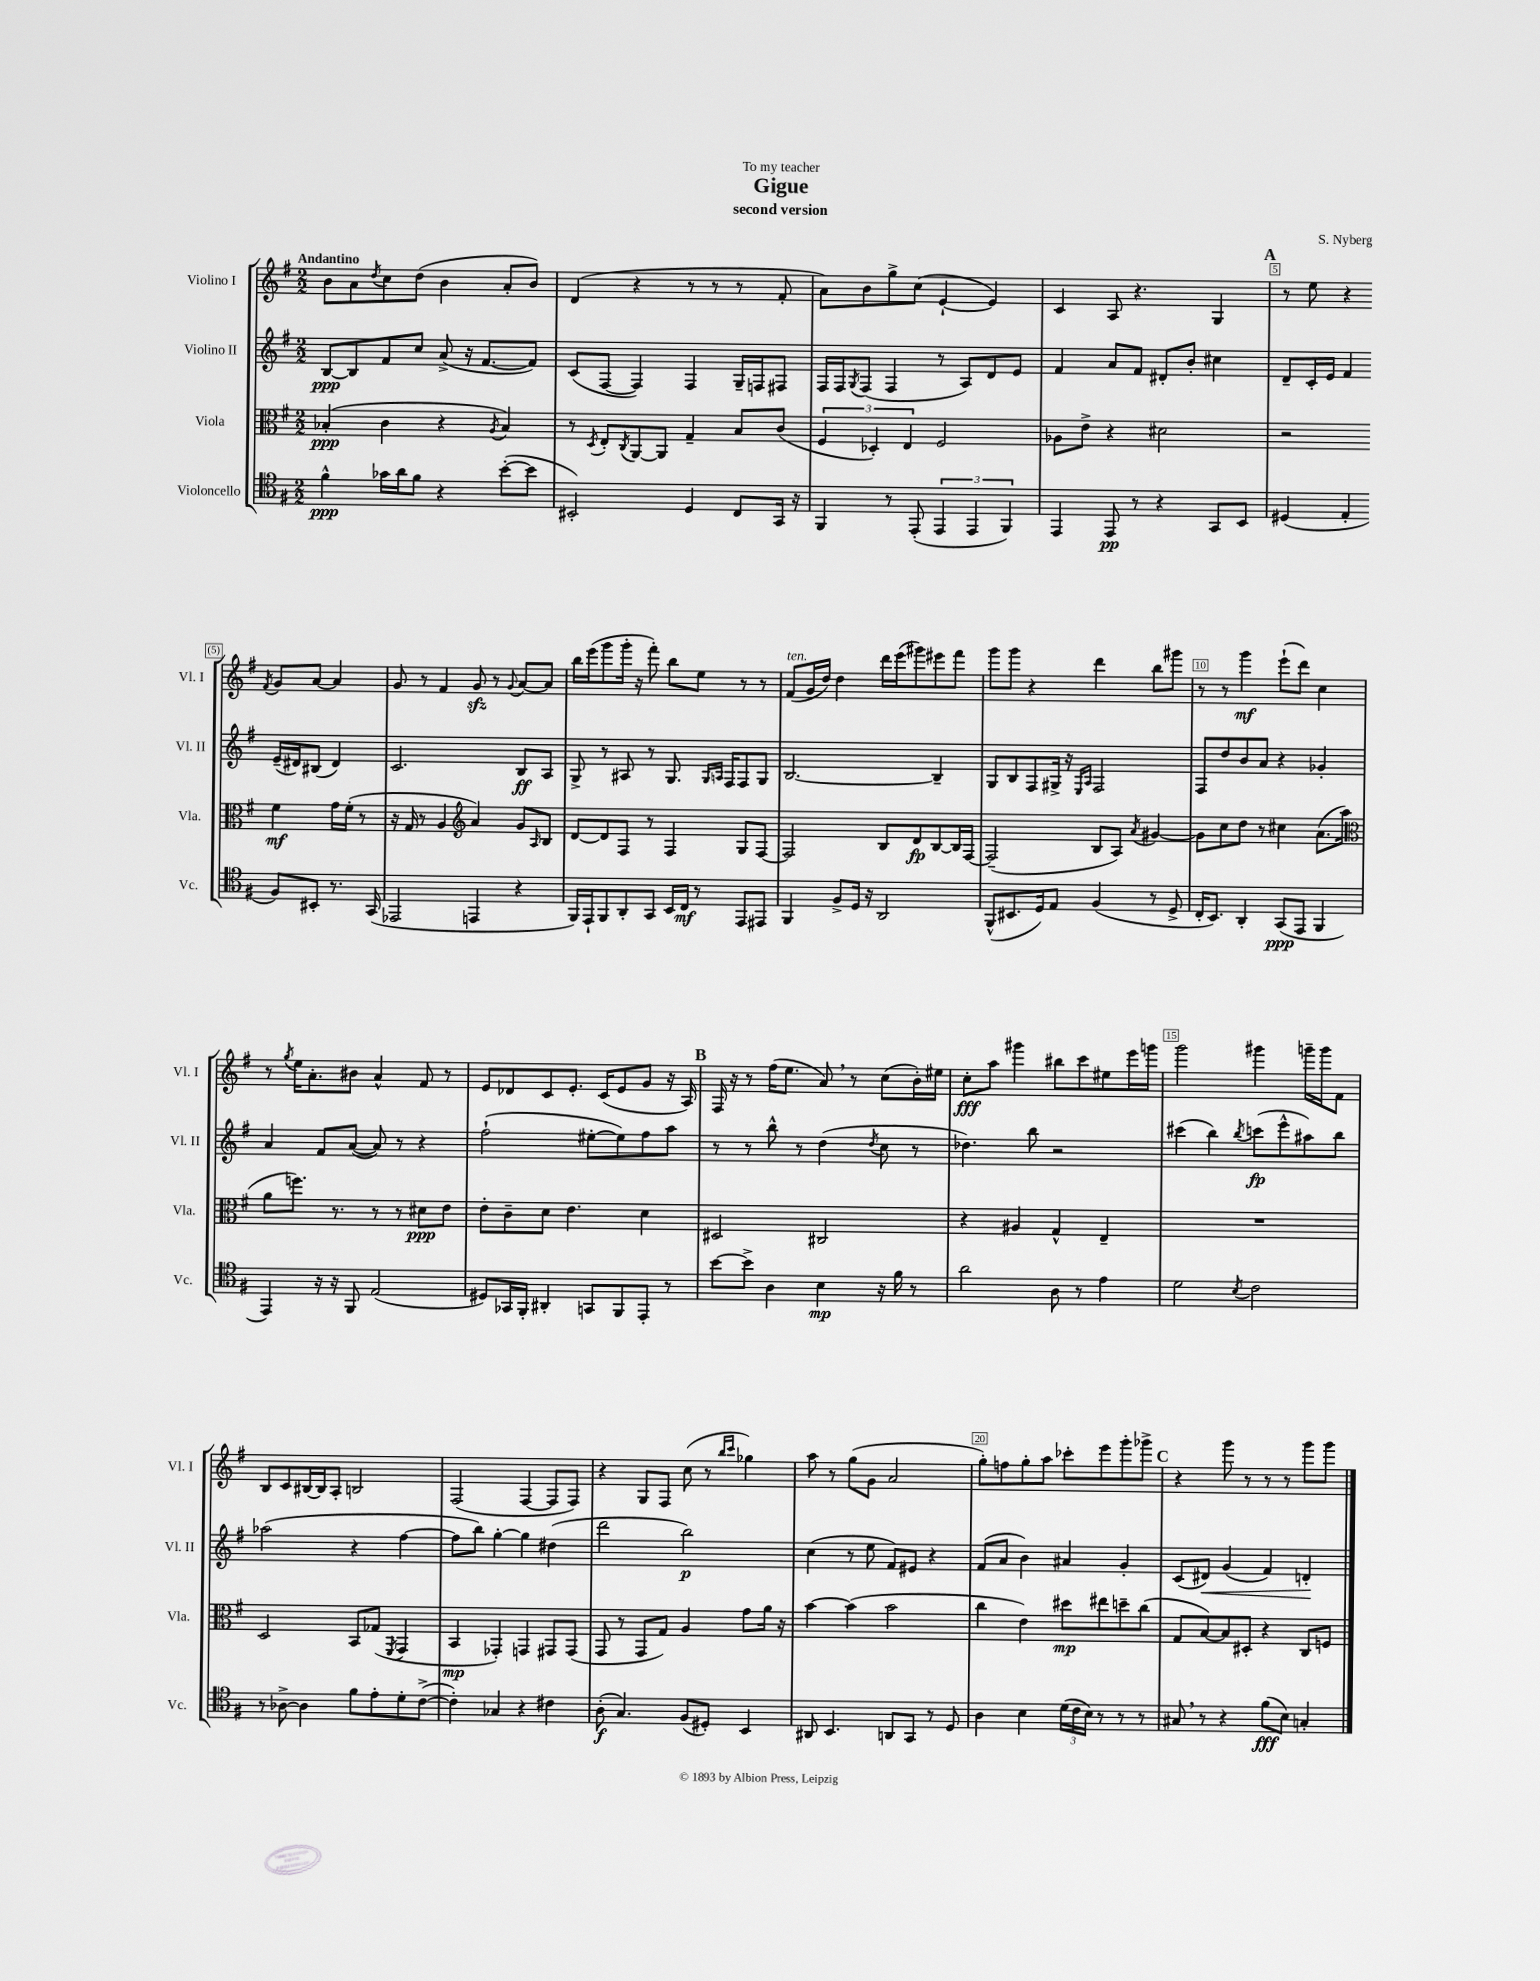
\header { title = "Gigue" composer = "S. Nyberg" subtitle = "second version" dedication = "To my teacher" }
<<
\new StaffGroup <<
\new Staff = "s0" \with { instrumentName = "Violino I" shortInstrumentName = "Vl. I" } {
    \clef treble \key g \major \numericTimeSignature \time 2/2 \tempo "Andantino"
    b'8 a'8 \acciaccatura { d''8 } c''8 d''8( b'4 a'8-. b'8) |
    d'4( r4 r8 r8 r8 fis'8-. |
    a'8) b'8 g''8-> c''8( e'4~-! e'4) |
    c'4 a8 r4. g4 |
    \mark \markup { \bold "A" } r8 e''8 r4 \acciaccatura { fis'8 } g'8 a'8~ a'4 |
    g'8 r8 fis'4 g'8\sfz r8 \appoggiatura { g'8 } a'8~ a'8 |
    b''16 e'''16( g'''8 g'''16-. r16 fis'''8-.) b''8 e''8 r8 r8 |
    fis'8^\markup { \italic "ten." }( g'16 d''16) d''4 d'''16 e'''16( gis'''8) eis'''8 fis'''8 |
    g'''8 g'''8 r4 d'''4 b''8 gis'''8 |
    r8 r8 g'''4\mf e'''8-!( d'''8) c''4 |
    r8 \acciaccatura { g''8 } e''16 a'8.-. bis'8 a'4-^ fis'8 r8 |
    e'8 des'8 c'8 e'8.-. c'16( e'8 g'8 r16 a16) |
    \mark \markup { \bold "B" } fis16 r16 r8 fis''16( e''8. a'8) \breathe r8 c''8( b'16-.) eis''16 |
    c''8-.\fff a''8 gis'''4 bis''8 c'''8 eis''8 e'''16 g'''16 |
    g'''2 gis'''4 g'''16-- g'''16 fis'8 |
    b8 c'8 bis16~ bis16 a8-. b2 |
    fis2( fis4~ fis8 fis8) |
    r4 g8 fis8 c''8( r8 \grace { b''16 c'''16 } ges''4) |
    a''8 r8 g''8( g'8 a'2 |
    g''8-.) f''8 g''8-. a''8 ces'''8-. e'''8 g'''8-. ges'''8-> |
    \mark \markup { \bold "C" } r4 g'''8 r8 r8 r8 g'''8 g'''8 \bar "|." |
}
\new Staff = "s1" \with { instrumentName = "Violino II" shortInstrumentName = "Vl. II" } {
    \clef treble \key g \major \numericTimeSignature \time 2/2
    b8~\ppp b8 fis'8 c''8 a'8->( r16 fis'8.~ fis'8) |
    c'8( fis8~ fis4) fis4 g16-- f16 fis8 |
    fis16 fis16 \acciaccatura { g8 } fis8( fis4 r8 a8) d'8 e'8 |
    fis'4 a'8 fis'8 dis'8-. b'8-. cis''4 |
    \mark \markup { \bold "A" } d'8-- c'16-. e'16 fis'4 e'16--( dis'16) bis8( dis'4) |
    c'2. b8\ff a8 |
    g8-> r8 ais8 r8 g8. \grace { g16 a16 } fis16 fis8 g8 |
    b2.~ b4-- |
    g8 b8 fis8 gis16-> r16 \grace { e16 a16 } fis2 |
    fis8 d''8 b'8 a'8 r4 ges'4-. |
    a'4 fis'8 a'8~( a'8) r8 r4 |
    fis''2-!( eis''8~-. eis''8) fis''8 a''8 |
    \mark \markup { \bold "B" } r8 r8 b''8-^ r8 d''4( \acciaccatura { d''8 } c''8 r8 |
    des''4.) b''8 r2 |
    cis'''4( b''4) \acciaccatura { b''8 } c'''8\fp( e'''8-^ ais''8) b''8 |
    aes''2( r4 fis''4~ |
    fis''8 b''8) g''4~-. g''4 dis''4( |
    d'''2 b''2\p) |
    c''4( r8 e''8 fis'8) eis'8 r4 |
    fis'8( a'8 b'4) ais'4 g'4-. |
    \mark \markup { \bold "C" } c'8( dis'8\<) g'4( fis'4) d'4-.\! \bar "|." |
}
\new Staff = "s2" \with { instrumentName = "Viola" shortInstrumentName = "Vla." } {
    \clef alto \key g \major \numericTimeSignature \time 2/2
    bes4-.\ppp( c'4 r4 \acciaccatura { a8 } bes4) |
    r8 \acciaccatura { d8 } e8-. \acciaccatura { c8 } a,8~ a,8 g4-- b8 c'8( |
    \tuplet 3/2 { fis4 des4-.) e4 } fis2 |
    aes8 e'8-> r4 dis'2 |
    \mark \markup { \bold "A" } r2 fis'4\mf g'16 fis'16-.( r8 |
    r16 g16 r8 a4 \clef treble a'4) g'8 \grace { a16 } b8 |
    d'8~ d'8 fis8 r8 fis4 g8 fis8~ |
    fis2 b8 d'8\fp b8~ b16 fis16~ |
    fis2--( b8 a8) \acciaccatura { a'8 } gis'4~ |
    gis'8 c''8 d''8 r8 cis''4 a'8.( a''16 |
    \clef alto a'8 f''8.) r8. r8 r8 dis'8\ppp e'8 |
    e'8-. c'8-- d'8 e'4. d'4 |
    \mark \markup { \bold "B" } dis2 cis2 |
    r4 ais4 g4-^ e4-- |
    R1 |
    d2 b,8 ges8( \acciaccatura { fis,8 } g,4 |
    b,4\mp ges,4-.) g,4 gis,8 gis,8( |
    g,8 r8 g,8 g8) a4 g'8 a'16 r16 |
    b'4~ b'4( b'2 |
    c''4 e'4) dis''8\mp eis''8 d''8-- c''8( |
    \mark \markup { \bold "C" } g8 b8~) b8 dis8-. r4 c8 f8 \bar "|." |
}
\new Staff = "s3" \with { instrumentName = "Violoncello" shortInstrumentName = "Vc." } {
    \clef tenor \key g \major \numericTimeSignature \time 2/2
    fis'4-^\ppp ges'16 a'16 fis'8 r4 b'8~-.( b'8 |
    bis,2-.) d4 c8 g,16 r16 |
    fis,4 r8 e,8-.( \tuplet 3/2 { e,4 e,4 fis,4) } |
    e,4 e,8\pp r8 r4 g,8 b,8 |
    \mark \markup { \bold "A" } dis4( e4-. fis8) bis,8-. r8. g,16( |
    ees,2 e,4 r4 |
    fis,16) e,16-! fis,8 a,8-. g,8 b,16 c16\mf r8 e,8 eis,8 |
    fis,4 fis8-> d16 r16 a,2 |
    fis,8-^( bis,8. d16) e8 fis4( r8 d8-> |
    c16-. b,8.) a,4-. g,8\ppp( e,8 fis,4 |
    e,4) r16 r16 fis,8 e2( |
    dis8) ges,16 fis,16-. ais,4-. g,8 fis,8 e,8-. r8 |
    \mark \markup { \bold "B" } b'8~ b'8-> a4 b4\mp r16 fis'16 r8 |
    a'2 a8 r8 e'4 |
    d'2 \acciaccatura { b8 } c'2 |
    r8 aes8~-> aes4 fis'8 e'8-. d'8-. c'8~->( |
    c'4-.) ges4 r4 cis'4 |
    a8-.\f( g4.) fis8( dis8-.) b,4 |
    ais,8 b,4. a,8 g,8 r8 d8 |
    a4 b4 \tuplet 3/2 { d'16( c'16 b16) } r8 r8 r8 |
    \mark \markup { \bold "C" } gis8 \breathe r8 r4 fis'8\fff( b8) g4-. \bar "|." |
}
>>
>>
\layout { \context { \Score \override BarNumber.break-visibility = ##(#f #t #t) barNumberVisibility = #(every-nth-bar-number-visible 5) \override BarNumber.stencil = #(make-stencil-boxer 0.1 0.3 ly:text-interface::print) } }
